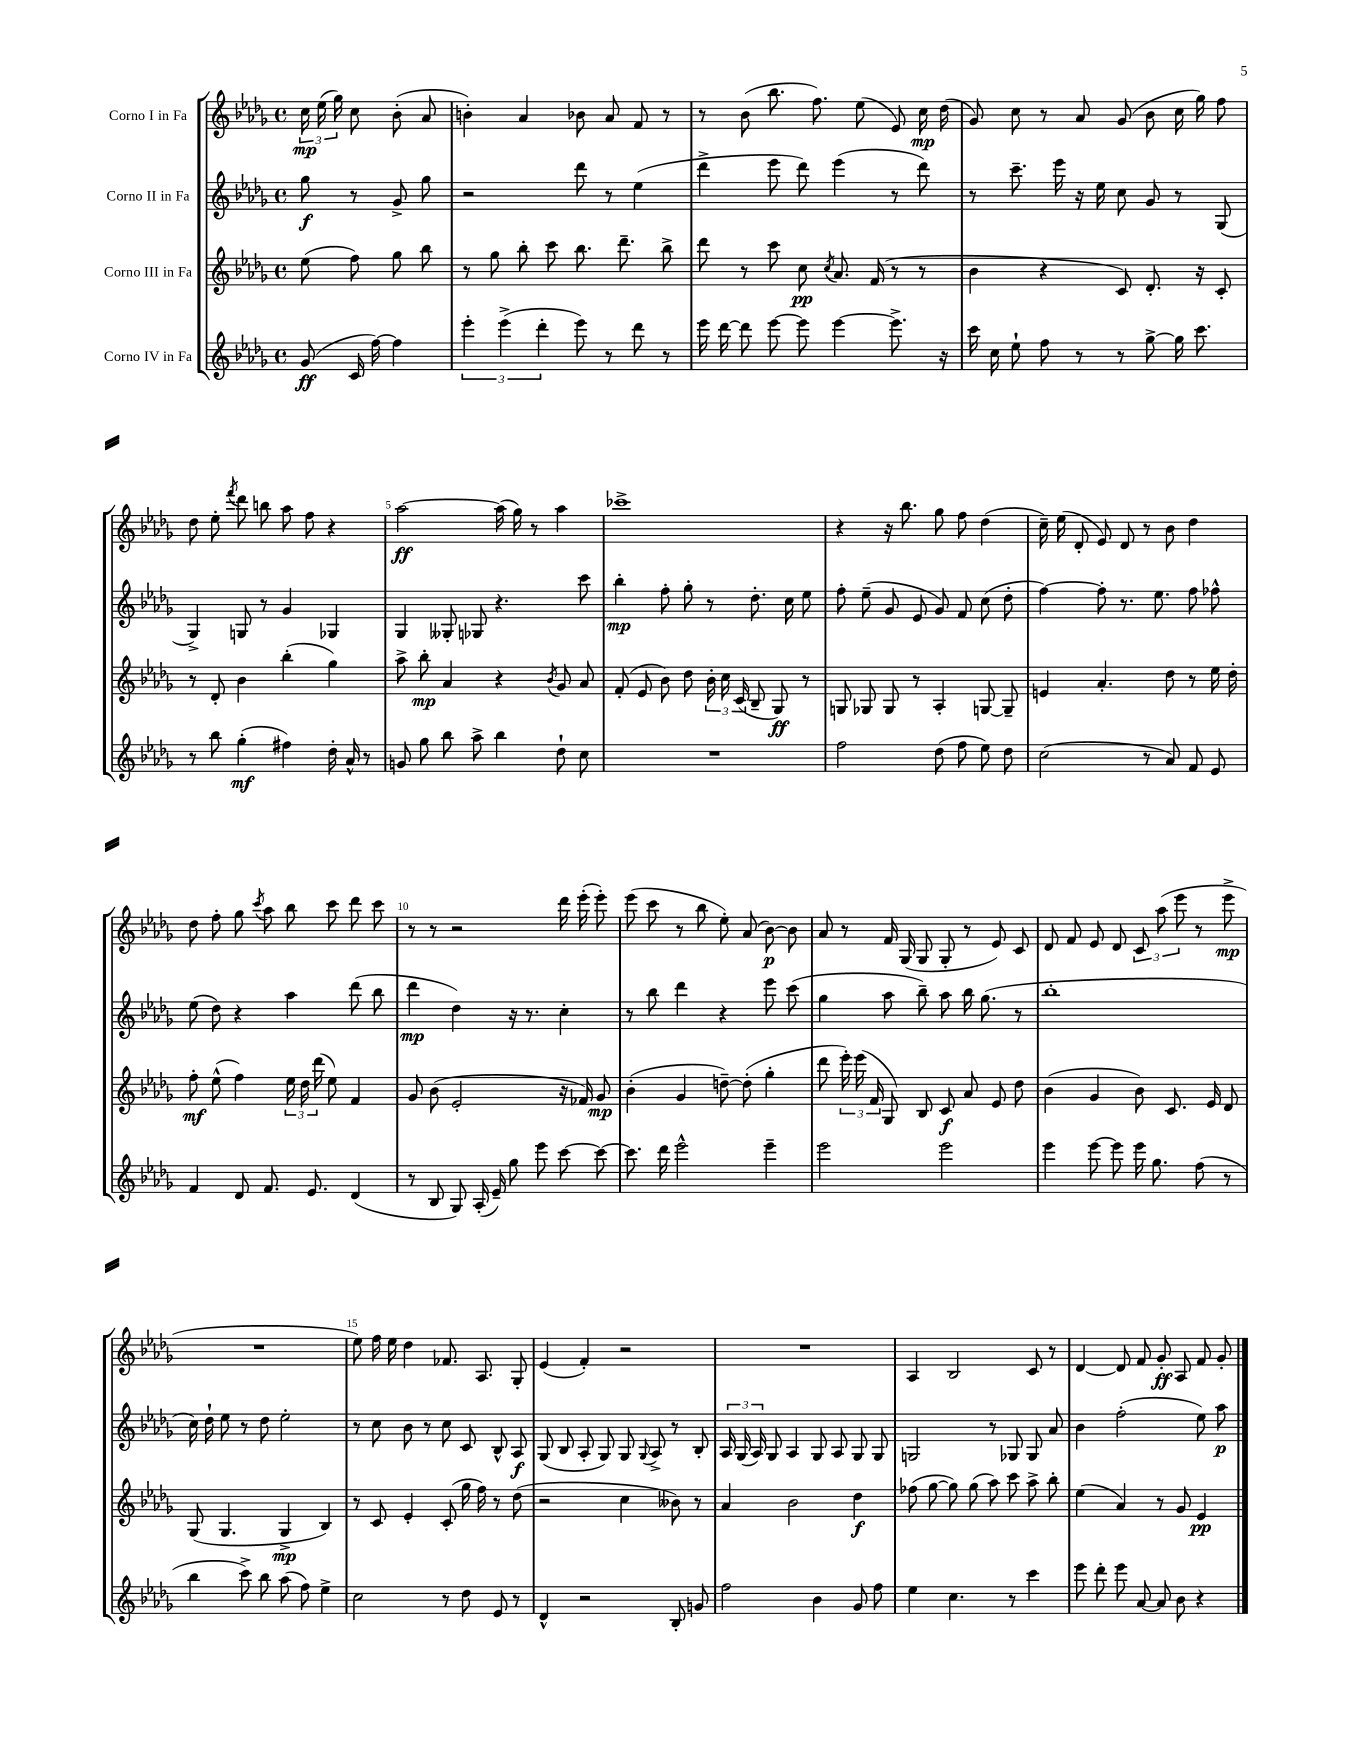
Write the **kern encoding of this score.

**kern	**kern	**kern	**kern
*staff4	*staff3	*staff2	*staff1
*clefG2	*clefG2	*clefG2	*clefG2
*k[b-e-a-d-g-]	*k[b-e-a-d-g-]	*k[b-e-a-d-g-]	*k[b-e-a-d-g-]
*M4/4	*M4/4	*M4/4	*M4/4
*met(c)	*met(c)	*met(c)	*met(c)
(8g-/	(8ee-\	8gg-\	24cc\
.	.	.	(24ee-\
.	.	.	24gg-\)
16c/	8ff\)	8r	8cc\
[16ff\)	.	.	.
4ff\]	8gg-\	8g-^/	(8b-'\
.	8bb-\	8gg-\	8a-/
=	=	=	=
6eee-'\	8r	2r	4b'\)
.	8gg-\	.	.
(6eee-^\	.	.	.
.	8bb-'\	.	4a-/
6ddd-'\	.	.	.
.	8ccc\	.	.
8eee-\)	8.bb-\	8ddd-\	8b-\
8r	.	8r	8a-/
.	8.ddd-~\	.	.
8ddd-\	.	(4ee-\	8f/
8r	8bb-^\	.	8r
=	=	=	=
16eee-\	8ddd-\	4ddd-^\	8r
[16ddd-\	.	.	.
8ddd-\]	8r	.	(8b-\
[8eee-\	8ccc\	8eee-\	8.bb-\
8eee-\]	8cc\	8ddd-\)	.
.	.	.	8.ff\)
.	8qcc/	.	.
[4eee-\	8.a-/	(4eee-\	.
.	.	.	(8ee-\
.	(16f/	.	.
8.eee-^\]	8r	8r	8e-/)
.	8r	8ddd-\)	16cc\
16r	.	.	(16dd-\
=	=	=	=
16ccc\	4b-\	8r	8g-/)
16cc\	.	.	.
8ee-`\	.	8.ccc~\	8cc\
8ff\	4r	.	8r
.	.	16eee-\	.
8r	.	16r	8a-/
.	.	16ee-\	.
8r	8c/)	8cc\	(8g-/
[8gg-^\	8.d-'/	8g-/	8b-\
16gg-\]	.	8r	16cc\
8.ccc\	16r	.	16gg-\)
.	8c'/	(8G-/	8ff\
=	=	=	=
8r	8r	4G-^/)	8dd-\
8bb-\	8d-'/	.	8ee-'\
.	.	.	8qfff/
(4gg-'\	4b-\	8G/	8ddd-\
.	.	8r	8bb\
4ff#\)	(4bb-'\	4g-/	8aa-\
.	.	.	8ff\
16dd-'\	4gg-\)	4G-/	4r
16a-^^/	.	.	.
8r	.	.	.
=	=	=	=
8g/	8aa-^\	4G-/	[2aa-\
8gg-\	8bb-'\	.	.
8bb-\	4a-/	8G--'/	.
8aa-^\	.	8G-/	.
4bb-\	4r	4.r	(16aa-\]
.	.	.	16gg-\)
.	.	.	8r
.	8qb-/	.	.
8dd-`\	8g-/	.	4aa-\
8cc\	8a-/	8ccc\	.
=	=	=	=
1r	(8f'/	4bb-'\	1ccc-^
.	8e-/	.	.
.	8b-\)	8ff'\	.
.	8dd-\	8gg-'\	.
.	24b-'\	8r	.
.	24cc\	.	.
.	(24c/	.	.
.	8B-~/	8.dd-'\	.
.	8G-/)	.	.
.	.	16cc\	.
.	8r	8ee-\	.
=	=	=	=
2ff\	8G/	8ff'\	4r
.	8G-/	(8ee-~\	.
.	8G-/	8g-/	16r
.	.	.	8.bb-\
.	8r	8e-/	.
(8dd-\	4A-'/	8g-/)	8gg-\
8ff\	.	8f/	8ff\
8ee-\)	[8G/	(8cc\	(4dd-\
8dd-\	8G~/]	8dd-'\	.
=	=	=	=
(2cc\	4e/	[4ff\)	16cc~\)
.	.	.	(16ee-\
.	.	.	8d-'/
.	4.a-'/	8ff'\]	8e-/)
.	.	8.r	8d-/
8r	.	.	8r
.	.	8.ee-\	.
8a-/)	8dd-\	.	8b-\
8f/	8r	8ff\	4dd-\
8e-/	16ee-\	8ff-^^\	.
.	16dd-'\	.	.
=	=	=	=
4f/	8ff'\	(8ee-\	8dd-\
.	(8ee-^^\	8dd-\)	8ff'\
8d-/	4ff\)	4r	8gg-\
.	.	.	8qccc/
8.f/	.	.	8aa-\
.	24ee-\	4aa-\	8bb-\
.	24dd-\	.	.
8.e-/	.	.	.
.	(24ddd-\	.	.
.	8ee-\)	.	8ccc\
(4d-/	4f/	(8ddd-\	8ddd-\
.	.	8bb-\	8ccc\
=	=	=	=
8r	8g-/	4ddd-\	8r
8B-/	(8b-\	.	8r
8G-/)	2e-'/	4dd-\)	2r
(16A-'/	.	.	.
16e-~/)	.	.	.
8gg-\	.	16r	.
.	.	8.r	.
8eee-\	.	.	.
[8ccc\	16r	4cc'\	16ddd-\
.	16f-/)	.	(16eee-'\
8ccc\_	8g-/	.	8eee-'\)
=	=	=	=
8.ccc\]	(4b-'\	8r	(8eee-\
.	.	8bb-\	8ccc\
16ddd-\	.	.	.
2eee-^^\	4g-/	4ddd-\	8r
.	.	.	8bb-\
.	[8dd~\)	4r	8ee-'\)
.	(8dd'\]	.	(8a-/
4eee-~\	4gg-'\	8eee-\	[8b-\)
.	.	(8ccc\	8b-\]
=	=	=	=
2eee-\	8ddd-\	4gg-\	8a-/
.	24eee-'\)	.	8r
.	(24eee-\	.	.
.	24f/	.	.
.	8G-/)	8aa-\	16f/
.	.	.	(16G-/
.	8B-/	8bb-~\)	8G-/
2eee-\	8c/	8aa-\	8G-'/
.	8a-/	16bb-\	8r
.	.	(8.gg-\	.
.	8e-/	.	8e-/)
.	8dd-\	8r	8c/
=	=	=	=
4eee-\	(4b-\	1bb-'	8d-/
.	.	.	8f/
[8eee-\	4g-/	.	8e-/
8eee-\]	.	.	8d-/
16eee-\	8b-\)	.	12c/
8.gg-\	.	.	.
.	.	.	(12aa-\
.	8.c/	.	.
.	.	.	12eee-\
(8ff\	.	.	8r
.	16e-/	.	.
8r	8d-/	.	8eee-^\
=	=	=	=
4bb-\	(8G-/	16cc\)	1r
.	.	16dd-`\	.
.	4.G-/	8ee-\	.
8ccc^\)	.	8r	.
8bb-\	.	8dd-\	.
(8aa-\	4G-^/	2ee-'\	.
8ff\)	.	.	.
4ee-^\	4B-/)	.	.
=	=	=	=
2cc\	8r	8r	8ee-\)
.	8c/	8cc\	16ff\
.	.	.	16ee-\
.	4e-'/	8b-\	4dd-\
.	.	8r	.
8r	(8c'/	8cc\	8.f-/
8dd-\	16gg-\	8c/	.
.	16ff\)	.	8.A-/
8e-/	8r	8B-^^/	.
8r	(8dd-\	8A-/	8G-'/
=	=	=	=
4d-^^/	2r	(8G-/	(4e-/
.	.	8B-/	.
2r	.	8A-'/	4f'/)
.	.	8G-/)	.
.	4cc\	8G-/	2r
.	.	8qqG-/	.
.	.	8A-^/	.
8B-'/	8b--\)	8r	.
8g/	8r	8B-'/	.
=	=	=	=
2ff\	4a-/	24A-/	1r
.	.	(24G-/	.
.	.	24A-/)	.
.	.	8G-/	.
.	2b-\	4A-/	.
4b-\	.	8G-/	.
.	.	8A-/	.
8g-/	4dd-\	8G-/	.
8ff\	.	8G-/	.
=	=	=	=
4ee-\	(8ff-\	2G/	4A-/
.	[8gg-\	.	.
4.cc\	8gg-\])	.	2B-/
.	(8gg-\	.	.
.	8aa-\)	8r	.
8r	8ccc\	8G-/	.
4ccc\	8aa-^\	8G-/	8c/
.	8bb-'\	8a-/	8r
=	=	=	=
8eee-\	(4ee-\	4b-\	[4d-/
8ddd-'\	.	.	.
8eee-\	4a-/)	(2ff'\	8d-/]
[8a-/	.	.	8f/
8a-/]	8r	.	8g-'/
8b-\	8g-/	.	8A-/
4r	4e-/	8ee-\)	8f/
.	.	8aa-\	8g-'/
==	==	==	==
*-	*-	*-	*-
